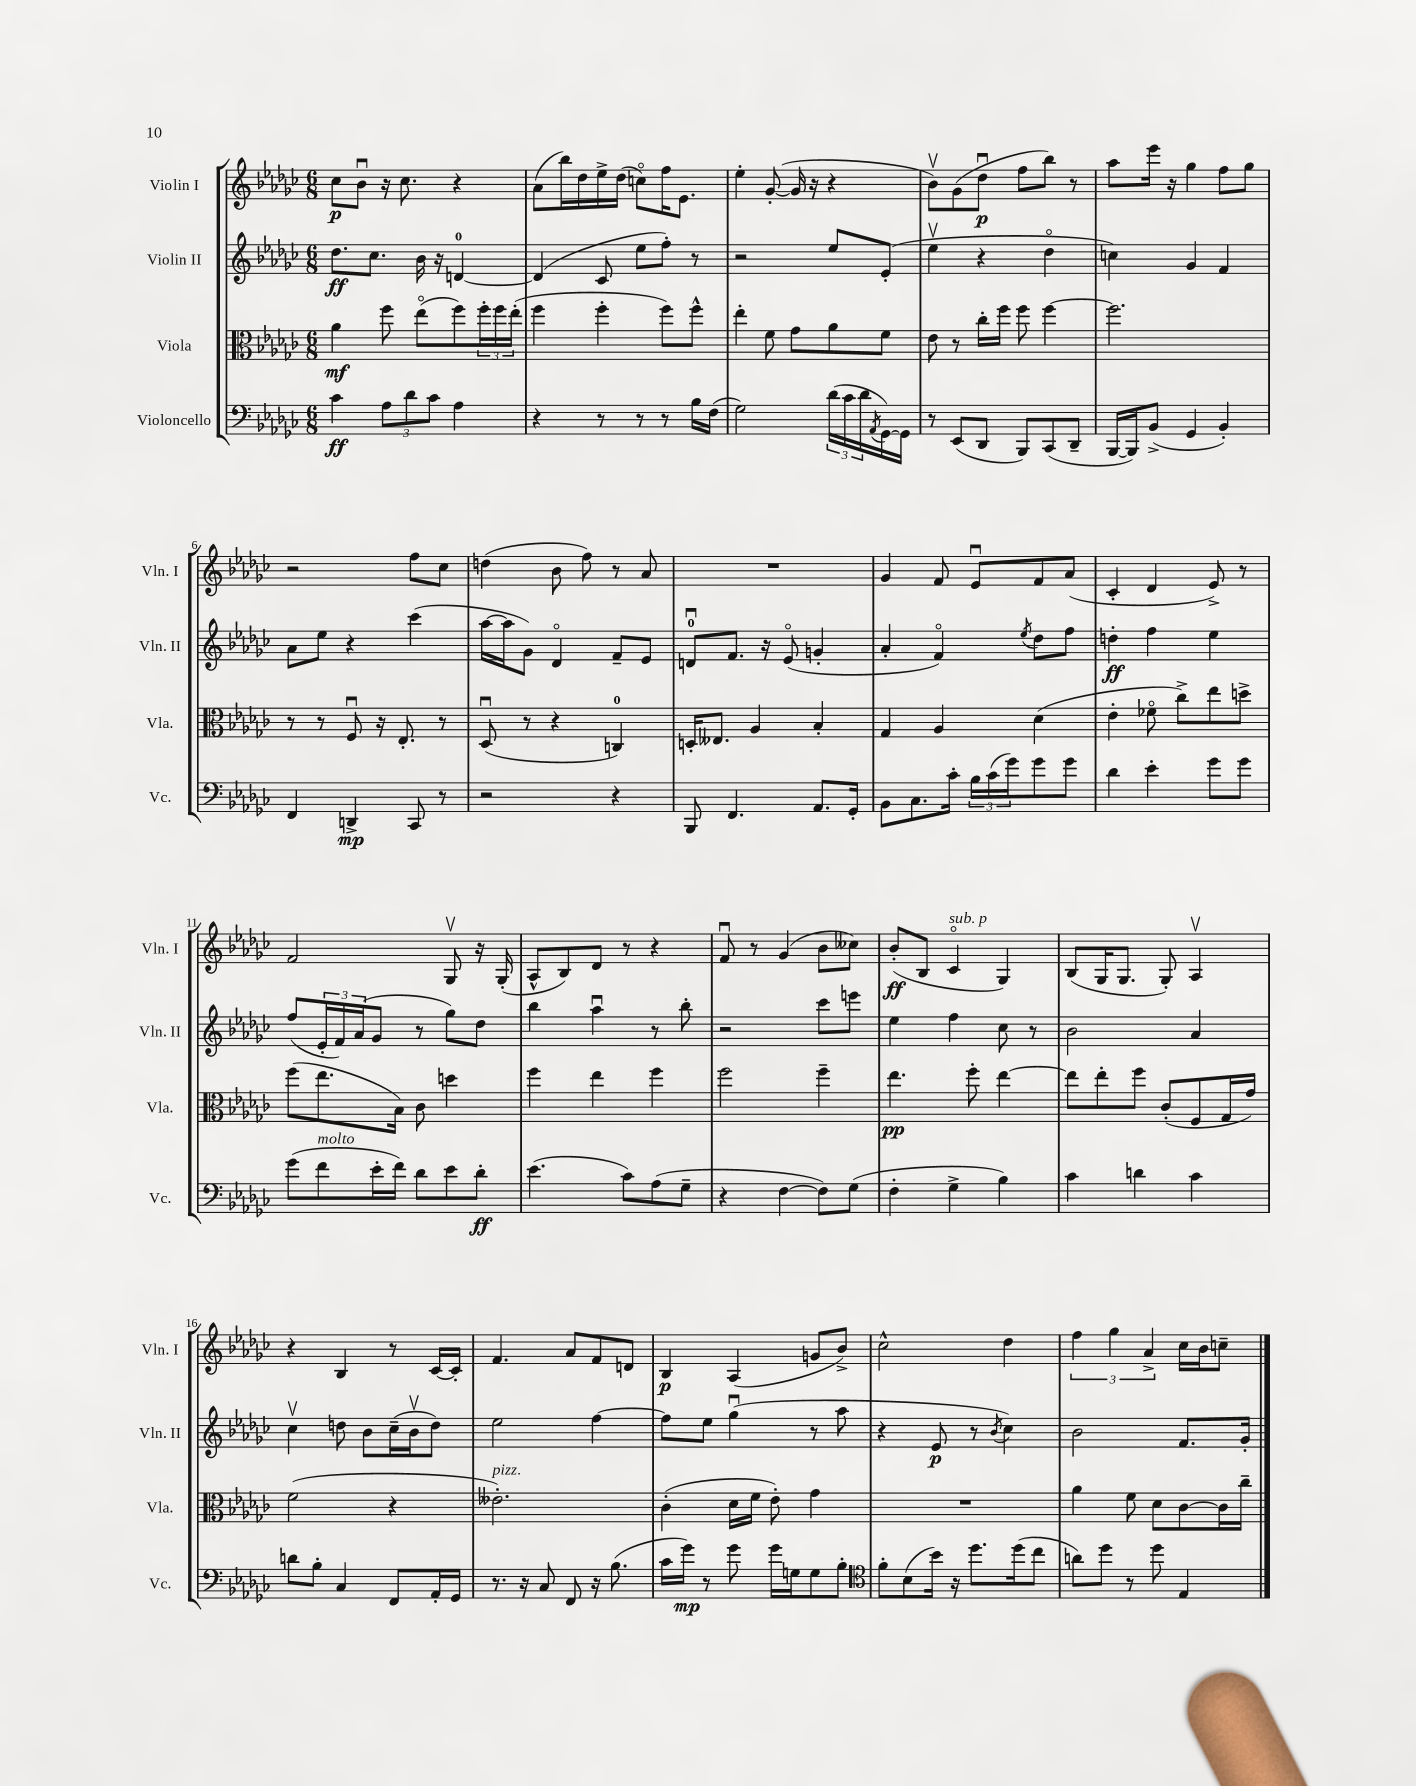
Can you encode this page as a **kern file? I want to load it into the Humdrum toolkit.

**kern	**dynam	**kern	**dynam	**kern	**dynam	**kern	**dynam
*part4	*part4	*part3	*part3	*part2	*part2	*part1	*part1
*staff4	*staff4	*staff3	*staff3	*staff2	*staff2	*staff1	*staff1
*I"Violoncello	*	*I"Viola	*	*I"Violin II	*	*I"Violin I	*
*I'Vc.	*	*I'Vla.	*	*I'Vln. II	*	*I'Vln. I	*
*clefF4	*	*clefC3	*	*clefG2	*	*clefG2	*
*k[b-e-a-d-g-c-]	*	*k[b-e-a-d-g-c-]	*	*k[b-e-a-d-g-c-]	*	*k[b-e-a-d-g-c-]	*
*M6/8	*	*M6/8	*	*M6/8	*	*M6/8	*
=1	=1	=1	=1	=1	=1	=1	=1
4c-\	ff	4a-\	mf	8.dd-\L	ff	8cc-\L	p
.	.	.	.	.	.	8b-u\J	.
.	.	.	.	8.cc-\J	.	.	.
12A-\L	.	8ff\	.	.	.	16r	.
.	.	.	.	.	.	8.cc-\	.
12d-\	.	.	.	.	.	.	.
.	.	(8ee-\L	.	16b-\	.	.	.
12c-\J	.	.	.	.	.	.	.
.	.	.	.	16r	.	.	.
4A-\	.	8ff\)	.	[4dn/	.	4r	.
.	.	24ff'\L	.	.	.	.	.
.	.	24ff\	.	.	.	.	.
.	.	(24ee-'\JJ	.	.	.	.	.
=2	=2	=2	=2	=2	=2	=2	=2
4r	.	4ff\	.	(4d/]	.	(8a-\L	.
.	.	.	.	.	.	16bb-\L)	.
.	.	.	.	.	.	16dd-\	.
8r	.	4ff'\	.	8c-/	.	16ee-^\	.
.	.	.	.	.	.	(16dd-\JJ	.
8r	.	.	.	8ee-\L	.	8ccn\L)	.
8r	.	8ff\L)	.	8ff'\J)	.	16ff\K	.
.	.	.	.	.	.	8.e-\J	.
16B-\LL	.	8ff^^\J	.	8r	.	.	.
(16F\JJ	.	.	.	.	.	.	.
=3	=3	=3	=3	=3	=3	=3	=3
2G-\)	.	4ee-'\	.	2r	.	4ee-'\	.
.	.	8f\	.	.	.	([8g-'/	.
.	.	8g-\L	.	.	.	16g-/]	.
.	.	.	.	.	.	16r	.
(24d-\LL	.	8a-\	.	8ee-/L	.	4r	.
24c-\	.	.	.	.	.	.	.
24d-\	.	.	.	.	.	.	.
8qAA-/	.	.	.	.	.	.	.
[16GG-\)	.	8f\J	.	(8e-'/J	.	.	.
16GG-\JJ]	.	.	.	.	.	.	.
=4	=4	=4	=4	=4	=4	=4	=4
8r	.	8e-\	.	4ee-v\	.	8b-v\L)	.
(8EE-/L	.	8r	.	.	.	(8g-\	.
8DD-/J	.	16cc-'\LL	.	4r	.	8dd-u\J	p
.	.	16ff\JJ	.	.	.	.	.
8BBB-/L)	.	8ff\	.	.	.	8ff\L	.
(8CC-/	.	[4ff\	.	4dd-\	.	8bb-\J)	.
8DD-~/J	.	.	.	.	.	8r	.
=5	=5	=5	=5	=5	=5	=5	=5
[16BBB-/LL	.	2.ff\]	.	4ccn\)	.	8aa-\L	.
16BBB-/J])	.	.	.	.	.	.	.
(8BB-^/J	.	.	.	.	.	16eee-\Jk	.
.	.	.	.	.	.	16r	.
4GG-/	.	.	.	4g-/	.	4gg-\	.
4BB-'/)	.	.	.	4f/	.	8ff\L	.
.	.	.	.	.	.	8gg-\J	.
!!LO:LB:g=z
=6	=6	=6	=6	=6	=6	=6	=6
4FF/	.	8r	.	8a-\L	.	2r	.
.	.	8r	.	8ee-\J	.	.	.
4DDn^/	mp	8Fu/	.	4r	.	.	.
.	.	16r	.	.	.	.	.
.	.	8.E-'/	.	.	.	.	.
8CC-/	.	.	.	(4ccc-\	.	8ff\L	.
8r	.	8r	.	.	.	8cc-\J	.
=7	=7	=7	=7	=7	=7	=7	=7
2r	.	(8D-u/	.	[16aa-\LL	.	(4ddn\	.
.	.	.	.	16aa-\J]	.	.	.
.	.	8r	.	8g-\J)	.	.	.
.	.	4r	.	4d-/	.	8b-\	.
.	.	.	.	.	.	8ff\)	.
4r	.	4Cn/)	.	8f~/L	.	8r	.
.	.	.	.	8e-/J	.	8a-/	.
=8	=8	=8	=8	=8	=8	=8	=8
8BBB-/	.	16Dn'/KL	.	8dnu/L	.	2.r	.
.	.	8.E--X/J	.	.	.	.	.
4.FF/	.	.	.	8.f/J	.	.	.
.	.	4A-/	.	.	.	.	.
.	.	.	.	16r	.	.	.
.	.	.	.	(8e-/	.	.	.
8.AA-/L	.	4B-'/	.	4gn'/	.	.	.
16GG-'/Jk	.	.	.	.	.	.	.
=9	=9	=9	=9	=9	=9	=9	=9
8BB-\L	.	4G-/	.	4a-'/	.	4g-/	.
8.C-\	.	.	.	.	.	.	.
.	.	4A-/	.	4f/)	.	8f/	.
16c-'\Jk	.	.	.	.	.	.	.
24B-\LL	.	.	.	.	.	8e-u/L	.
(24c-\	.	.	.	.	.	.	.
24g-\J)	.	.	.	.	.	.	.
.	.	.	.	8qee-/	.	.	.
8g-\	.	(4d-\	.	8dd-\L	.	8f/	.
8g-\J	.	.	.	8ff\J	.	(8a-/J	.
=10	=10	=10	=10	=10	=10	=10	=10
4d-\	.	4e-'\	.	4ddn'\	ff	4c-'/	.
4e-'\	.	8f-X\	.	4ff\	.	4d-/	.
.	.	8cc-^\L)	.	.	.	.	.
8g-\L	.	8ee-\	.	4ee-\	.	8e-^/)	.
8g-\J	.	8ddn^\J	.	.	.	8r	.
!!LO:LB:g=z
=11	=11	=11	=11	=11	=11	=11	=11
(8g-\L	.	(8ff\L	.	(8ff/L	.	2f/	.
!LO:TX:a:i:t=molto	!	!	!	!	!	!	!
8f\	.	8.ee-\	.	24e-'/L	.	.	.
.	.	.	.	24f/)	.	.	.
.	.	.	.	(24a-/J	.	.	.
16e-'\L	.	.	.	8g-/J	.	.	.
16f\JJ)	.	16B-\Jk)	.	.	.	.	.
8d-\L	.	8c-\	.	8r	.	.	.
8e-\	.	4ddn\	.	8gg-\L)	.	8G-v/	.
8d-'\J	ff	.	.	8dd-\J	.	16r	.
.	.	.	.	.	.	(16G-'/	.
=12	=12	=12	=12	=12	=12	=12	=12
(4.e-\	.	4ff\	.	4bb-\	.	8A-^^/L	.
.	.	.	.	.	.	8B-/)	.
.	.	4ee-\	.	4aa-u\	.	8d-/J	.
8c-\L)	.	.	.	.	.	8r	.
(8A-\	.	4ff\	.	8r	.	4r	.
8G-~\J	.	.	.	8bb-'\	.	.	.
=13	=13	=13	=13	=13	=13	=13	=13
4r	.	2ff\	.	2r	.	8fu/	.
.	.	.	.	.	.	8r	.
[4F\	.	.	.	.	.	(4g-/	.
8F\L])	.	4ff~\	.	8ccc-\L	.	8b-\L	.
(8G-\J	.	.	.	8eeen\J	.	8cc--X\J)	.
=14	=14	=14	=14	=14	=14	=14	=14
4F'\	.	4.ee-\	pp	4ee-\	.	(8b-'/L	ff
.	.	.	.	.	.	8B-/J	.
!	!	!	!	!	!	!LO:TX:a:i:t=sub. p	!
4G-^\	.	.	.	4ff\	.	4c-/	.
.	.	8ff'\	.	.	.	.	.
4B-\)	.	[4ee-\	.	8cc-\	.	4G-/)	.
.	.	.	.	8r	.	.	.
=15	=15	=15	=15	=15	=15	=15	=15
4c-\	.	8ee-\L]	.	2b-\	.	(8B-/L	.
.	.	8ee-'\	.	.	.	16G-/K	.
.	.	.	.	.	.	8.G-/J	.
4dn\	.	8ff\J	.	.	.	.	.
.	.	(8c-'/L	.	.	.	8G-'/)	.
4c-\	.	8F/	.	4a-/	.	4A-v/	.
.	.	16G-/L	.	.	.	.	.
.	.	16g-/JJ)	.	.	.	.	.
!!LO:LB:g=z
=16	=16	=16	=16	=16	=16	=16	=16
8dn\L	.	(2f\	.	4cc-v\	.	4r	.
8B-'\J	.	.	.	.	.	.	.
4C-/	.	.	.	8ddn\	.	4B-/	.
.	.	.	.	8b-\L	.	.	.
8FF/L	.	4r	.	(16cc-~\L	.	8r	.
.	.	.	.	16b-v\J	.	.	.
16AA-'/L	.	.	.	8dd\J)	.	[16c-/LL	.
16GG-/JJ	.	.	.	.	.	16c-'/JJ]	.
=17	=17	=17	=17	=17	=17	=17	=17
!	!	!LO:TX:a:i:t=pizz.	!	!	!	!	!
8.r	.	2.e--X'\)	.	2ee-\	.	4.f/	.
16r	.	.	.	.	.	.	.
8C-/	.	.	.	.	.	.	.
8FF/	.	.	.	.	.	8a-/L	.
16r	.	.	.	[4ff\	.	8f/	.
(8.B-\	.	.	.	.	.	.	.
.	.	.	.	.	.	8dn/J	.
=18	=18	=18	=18	=18	=18	=18	=18
16c-\LL	.	(4c-'\	.	8ff\L]	.	4B-/	p
16g-\JJ)	mp	.	.	.	.	.	.
8r	.	.	.	8ee-\J	.	.	.
8g-\	.	16d-\LL	.	(4gg-u\	.	(4A-/	.
.	.	16f\JJ	.	.	.	.	.
16g-\LL	.	8e-'\)	.	.	.	.	.
16Gn\J	.	.	.	.	.	.	.
8G\	.	4g-\	.	8r	.	8gn/L	.
8B-'\J	.	.	.	8aa-\	.	8b-^/J)	.
=19	=19	=19	=19	=19	=19	=19	=19
*clefC4	*	*	*	*	*	*	*
8f'\L	.	2.r	.	4r	.	2cc-^^\	.
(8B-\	.	.	.	.	.	.	.
16b-\Jk)	.	.	.	8e-/	p	.	.
16r	.	.	.	.	.	.	.
8.dd-\L	.	.	.	8r	.	.	.
.	.	.	.	8qb-/	.	.	.
.	.	.	.	4cc-\)	.	4dd-\	.
(16dd-\k	.	.	.	.	.	.	.
8cc-\J	.	.	.	.	.	.	.
=20	=20	=20	=20	=20	=20	=20	=20
8an\L)	.	4a-\	.	2b-\	.	6ff\	.
8dd-\J	.	.	.	.	.	.	.
.	.	.	.	.	.	6gg-\	.
8r	.	8f\	.	.	.	.	.
.	.	.	.	.	.	6a-^/	.
8dd-\	.	8d-\L	.	.	.	.	.
4E-/	.	[8c-\	.	8.f/L	.	16cc-\LL	.
.	.	.	.	.	.	16b-\J	.
.	.	16c-\L]	.	.	.	8ccn~\J	.
.	.	16cc-~\JJ	.	16g-'/Jk	.	.	.
==	==	==	==	==	==	==	==
*-	*-	*-	*-	*-	*-	*-	*-
